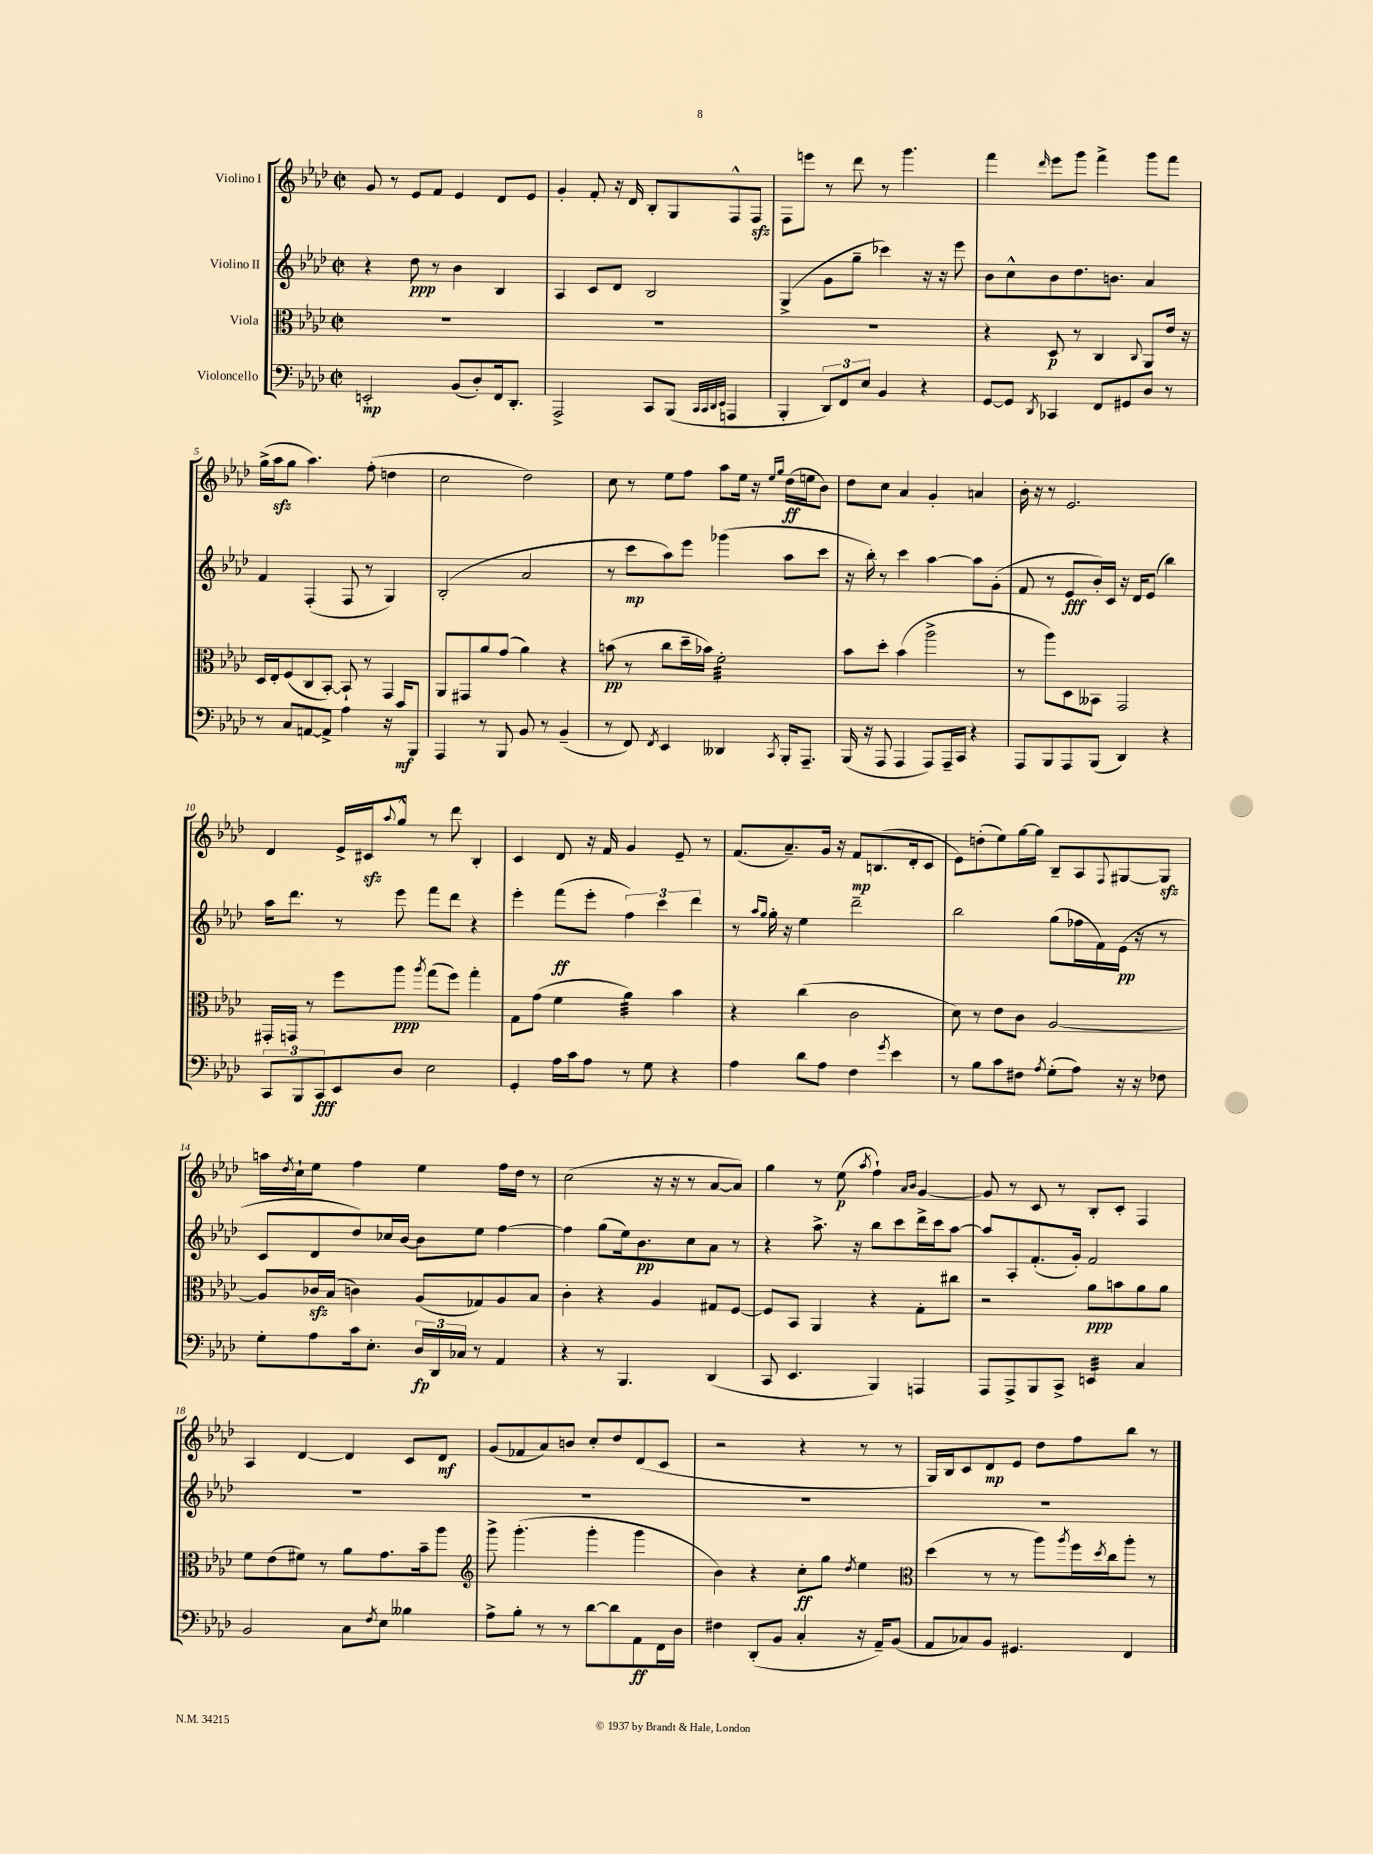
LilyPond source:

<<
\new StaffGroup <<
\new Staff = "s0" \with { instrumentName = "Violino I" } {
    \clef treble \key aes \major \defaultTimeSignature \time 2/2
    g'8 r8 ees'8 f'8 ees'4 des'8 ees'8 |
    g'4-. f'8-. r16 des'16 bes8-. g8 f8-^ f8\sfz |
    f8 e'''8 r8 des'''8 r8 g'''4. |
    f'''4 \grace { des'''16 } ees'''8 g'''8 f'''4-> g'''8 f'''8 |
    g''16->( aes''16\sfz g''8 aes''4.) f''8-.( d''4 |
    c''2 des''2) |
    c''8 r8 ees''8 f''8 aes''8 ees''16 r16 \grace { ees''16 g''16 } des''16\ff( e''16 bes'8) |
    des''8 c''8 aes'4 g'4-. a'4 |
    bes'16-. r16 r8 ees'2. |
    des'4 ees'16-> cis'16\sfz \appoggiatura { aes''8 } g''8-^ r8 des'''8 bes4-. |
    c'4 des'8 r16 f'16 g'4 ees'8-- r8 |
    f'8.( aes'8.--) g'16 r16 f'8\mp b8.( des'16-. c'8 |
    ees'8) d''8-.( ees''8) g''16~ g''16 bes8-- aes8 \appoggiatura { f8 } gis8~ gis8\sfz |
    a''16 \acciaccatura { des''8 } c''16-! ees''8 f''4 ees''4 f''16 des''16 r8 |
    c''2( r16 r16 r8 aes'8~ aes'8) |
    g''4 r8 ees''8\p( \acciaccatura { aes''8 } f''4-!) \grace { aes'16 bes'16 } g'4~ |
    g'8 r8 c'8 r8 bes8-. c'8-. f4 |
    aes4 des'4~ des'4 c'8 des'8\mf |
    g'8( fes'8 aes'8) b'8 c''8-. des''8 des'8( c'8 |
    r2 r4 r8 r8 |
    g16) bes16 c'8 des'8\mp ees'8 des''8 f''8 bes''8 r8 \bar "|." |
}
\new Staff = "s1" \with { instrumentName = "Violino II" } {
    \clef treble \key aes \major \defaultTimeSignature \time 2/2
    r4 des''8\ppp r8 bes'4 bes4 |
    aes4 c'8 des'8 bes2 |
    g4->( g'8 g''8-- ces'''4) r16 r16 ees'''8 |
    bes'8 c''8-^ bes'8 des''8. b'8. aes'4 |
    f'4 f4-.( f8 r8 g4) |
    bes2-.( aes'2 |
    r8 c'''8\mp aes''8) ees'''8 ges'''4( aes''8 c'''8 |
    r16 bes''16-.) r8 c'''4 aes''4~ aes''8 g'8-.( |
    f'8 r8 ees'8\fff bes'16-.) c'16 r16 des'16 ees'8( bes''4) |
    aes''16 des'''8. r8 ees'''8 f'''8 des'''8 r4 |
    ees'''4-. f'''8\ff( ees'''8-. \tuplet 3/2 { f''4) c'''4 des'''4 } |
    r8 \grace { aes''16 g''16 } g''16-. r16 ees''4 des'''2-- |
    bes''2 g''8( fes''16 f'16) ees'16\pp( r16 r8 |
    c'8 des'8 des''8) ces''16 bes'16~ bes'8 ees''8 f''4~ |
    f''4 g''8( ees''16) bes'8.\pp c''8 aes'8 r8 |
    r4 aes''8.-> r16 bes''8 c'''8 des'''16-> c'''16 aes''8~ |
    aes''8 aes8-. f'8.-.( g'16-.) f'2 |
    R1 |
    R1 |
    R1 |
    R1 \bar "|." |
}
\new Staff = "s2" \with { instrumentName = "Viola" } {
    \clef alto \key aes \major \defaultTimeSignature \time 2/2
    R1 |
    R1 |
    R1 |
    r4 des8\p r8 c4 \appoggiatura { c8 } aes,8 ees'16 r16 |
    des16 ees16-. f8( c8 bes,8~-.) bes,8-! r8 g,4 |
    aes,8 gis,8 aes'8 g'8( aes'4) r4 |
    b'8\pp( r8 c''8 des''16-- bes'16) f'2:32-. |
    bes'8 des''8-. bes'4( aes''2-> |
    r8 aes''8) des8 beses,8 g,2 |
    gis,16-. g,16 r8 f''8 aes''8\ppp \acciaccatura { aes''8 } g''8( f''8) g''4-. |
    g8 g'8( f'4 aes'4:32) bes'4 |
    r4 c''4( c'2 |
    des'8) r8 ees'8 c'8 aes2~ |
    aes8 ces'16\sfz bes16( c'4) aes8( ges8) aes8 bes8 |
    c'4-. r4 aes4 gis8 f8~ |
    f8 bes,8 aes,4 r4 g8-. cis''8 |
    r2 aes'8\ppp b'8 aes'8 aes'8 |
    f'8 ees'8( fis'8) r8 aes'8 g'8. bes'16-- aes''8 |
    \clef treble g'''8-> g'''4.-.( g'''4-. g'''4 |
    bes'4) r4 c''8-.\ff g''8 \acciaccatura { des''8 } ees''4 |
    \clef alto des''4( r8 r8 aes''8) \acciaccatura { aes''8 } f''16 \acciaccatura { des''8 } c''16 aes''8-. r8 \bar "|." |
}
\new Staff = "s3" \with { instrumentName = "Violoncello" } {
    \clef bass \key aes \major \defaultTimeSignature \time 2/2
    e,2-.\mp bes,8( des8-.) f,16 des,8.-. |
    aes,,2-> c,8 bes,,8( \grace { c,32 c,32 des,32 ees,32 } a,,4 |
    bes,,4-. \tuplet 3/2 { des,8) f,8 ees8 } bes,4 r4 |
    g,8~ g,8 \acciaccatura { des,8 } ces,4 f,8 gis,8 des8 r8 |
    r8 c8 a,8~ a,8-> aes4 r16 c'16\mf bes,,8 |
    aes,,4 r8 bes,,8 bes,8 r8 bes,4--( |
    r8 f,8) \acciaccatura { f,8 } ees,4 deses,4 \acciaccatura { c,8 } bes,,16-. aes,,8.-- |
    bes,,16( r16 aes,,8 aes,,4 aes,,8) aes,,16-- c,16 r4 |
    aes,,8 bes,,8 aes,,8 bes,,8( des,4) r4 |
    \tuplet 3/2 { c,8 bes,,8 c,8\fff } ees,8 des8 ees2 |
    g,4-. aes16 c'16 aes8 r8 g8 r4 |
    aes4 des'8 aes8 f4 \acciaccatura { g'8 } ees'4 |
    r8 bes8 c'8 fis8 \acciaccatura { aes8 } g8-.( aes8) r16 r16 fes8 |
    g8-. aes8 c'16 ees8.-. \tuplet 3/2 { des16\fp des,16 ces16 } r8 aes,4 |
    r4 r8 bes,,4. des,4( |
    c,8 ees,4. bes,,4) a,,4 |
    aes,,8 aes,,8-> bes,,8 c,8-> e,4:32 c4 |
    bes,2 c8 \acciaccatura { f8 } ees8 beses4 |
    aes8-> bes8-. r8 r8 des'8~ des'8 aes,8\ff f,16 des16 |
    fis4 des,8-.( bes,8 c4-. r16 aes,16--) bes,8( |
    aes,8 ces8) bes,8 gis,4. f,4 \bar "|." |
}
>>
>>
